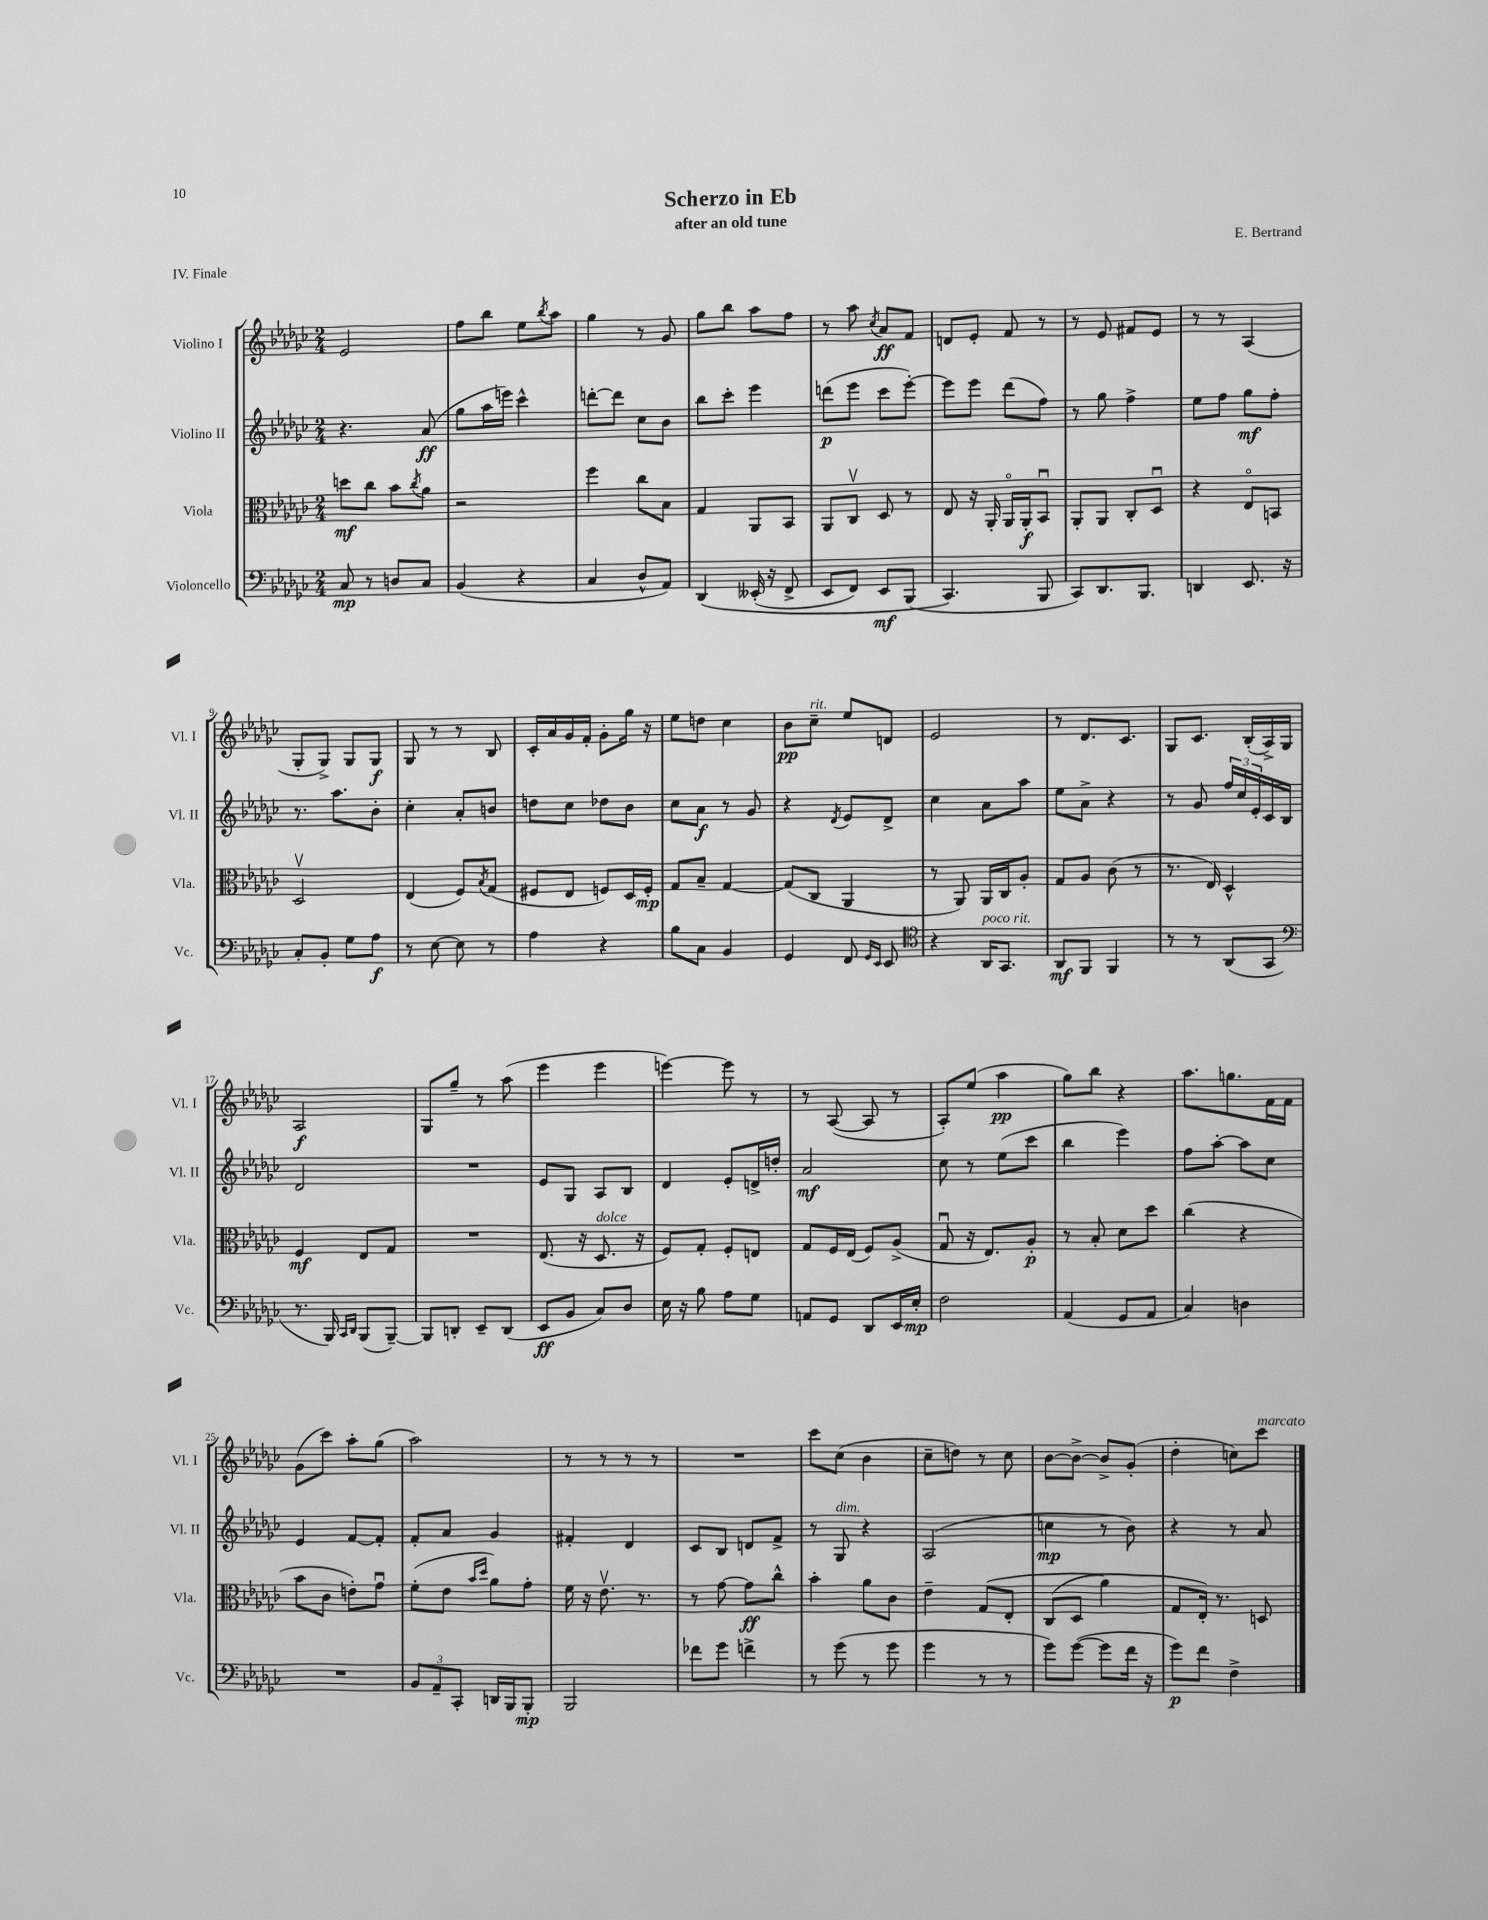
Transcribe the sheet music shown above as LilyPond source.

\header { title = "Scherzo in Eb" composer = "E. Bertrand" subtitle = "after an old tune" piece = "IV. Finale" }
<<
\new StaffGroup <<
\new Staff = "s0" \with { instrumentName = "Violino I" shortInstrumentName = "Vl. I" } {
    \clef treble \key ges \major \numericTimeSignature \time 2/4
    ees'2 |
    f''8 bes''8 ees''8 \acciaccatura { bes''8 } aes''8 |
    ges''4 r8 ges'8 |
    ges''8 bes''8 aes''8 f''8 |
    r8 aes''8 \acciaccatura { ces''8 } aes'8\ff f'8 |
    d'8 ees'8-. f'8 r8 |
    r8 ees'8 fis'8 ees'8 |
    r8 r8 aes4( |
    ges8-. ges8->) ges8 ges8\f |
    ges8 r8 r8 bes8 |
    ces'16-. aes'16 ges'16 f'16-. ges'8-. ges''16 r16 |
    ees''8 d''8 ces''4 |
    bes'8\pp ces''8--^\markup { \italic "rit." } ees''8 d'8 |
    ees'2 |
    r8 des'8. ces'8. |
    ges8 ces'8. bes16-.( aes16->) ges16 |
    aes2\f |
    ges8 ges''8-- r8 aes''8( |
    ees'''4 ees'''4 |
    e'''4~) e'''8 r8 |
    r8 aes8~( aes8 r8 |
    aes8-.) ees''8( aes''4\pp |
    ges''8) bes''8 r4 |
    aes''8. g''8. f'16 f'16 |
    ges'8( ces'''8) aes''8-. ges''8( |
    aes''2) |
    r8 r8 r8 r8 |
    R2 |
    ces'''8 ces''8( bes'4 |
    ces''8-- d''8) r8 ces''8 |
    bes'8~ bes'8~-> bes'8-> ges'8-.( |
    des''4-. c''8) ces'''8^\markup { \italic "marcato" } \bar "|." |
}
\new Staff = "s1" \with { instrumentName = "Violino II" shortInstrumentName = "Vl. II" } {
    \clef treble \key ges \major \numericTimeSignature \time 2/4
    r4. aes'8\ff( |
    ges''8 aes''16 e'''16) ces'''4-^ |
    d'''8~-. d'''8 ces''8 bes'8 |
    bes''8 ces'''8-. ees'''4 |
    d'''8\p( ees'''8 ces'''8 ees'''8~-.) |
    ees'''8 ees'''8 des'''8( f''8) |
    r8 ges''8 f''4-> |
    ees''8 f''8 ges''8\mf f''8-. |
    r8. aes''8. bes'8-. |
    ces''4-. aes'8-. b'8 |
    d''8 ces''8 des''8 bes'8 |
    ces''8 aes'8\f r8 ges'8 |
    r4 \acciaccatura { des'8 } ees'8 des'8-> |
    ces''4 aes'8 aes''8 |
    ees''8 aes'8-> r4 |
    r8 ges'8 \tuplet 3/2 { f''16 ces''16 ees'16-. } ces'16 bes16 |
    des'2 |
    R2 |
    ees'8 ges8 aes8 bes8 |
    des'4 ees'8-. d'16-> d''16-. |
    aes'2\mf |
    ces''8 r8 ees''8( ces'''8 |
    bes''4 ees'''4) |
    f''8 aes''8~-. aes''8 ces''8 |
    ees'4 f'8~ f'8-. |
    f'8-. aes'8 ges'4 |
    fis'4-. des'4 |
    ces'8 bes8 d'8 f'8-> |
    r8 ges8^\markup { \italic "dim." } r4 |
    aes2( |
    c''4\mp r8 bes'8) |
    r4 r8 aes'8 \bar "|." |
}
\new Staff = "s2" \with { instrumentName = "Viola" shortInstrumentName = "Vla." } {
    \clef alto \key ges \major \numericTimeSignature \time 2/4
    d''8\mf ces''8 bes'8 \acciaccatura { ces''8 } aes'8 |
    r2 |
    f''4 ces''8 bes8 |
    ges4 aes,8 bes,8 |
    aes,8 ces8\upbow des8 r8 |
    ees8 r16 aes,16-. aes,16\flageolet aes,16-.\f bes,8\downbow |
    aes,8-. aes,8 ces8-. des8\downbow |
    r4 ees8\flageolet b,8 |
    des2\upbow |
    ees4( f8) \acciaccatura { bes8 } ges8( |
    fis8 ees8 f8) des16 f16-.\mp |
    ges8 bes8-- ges4~ |
    ges8( ces8 aes,4 |
    r8 aes,8) aes,16 ces16 aes8-. |
    ges8 aes8 ces'8( r8 |
    r8. ees16) des4-^ |
    f4\mf ees8 ges8 |
    R2 |
    ees8.( r16 des8.^\markup { \italic "dolce" } r16 |
    f8) ges8-. f8-. e8 |
    ges8 f16 ees16( f8) aes8->( |
    ges8\downbow r16 ees8.) aes8-.\p |
    r8 bes8-. des'8 des''8 |
    ces''4( r4 |
    bes'8 ces'8 e'8-.) ges'8\downbow |
    f'8-.( ees'8 \grace { bes'16 des''16 } aes'8) ges'8-. |
    f'16 r16 ees'8.\upbow r8. |
    r8 ges'8~ ges'8\ff ces''8-^ |
    bes'4-. aes'8 ces'8 |
    ees'4-- ges8\( ees8-. |
    ces8( des8 aes'4) |
    ges8 ees16-.\) r8. d8 \bar "|." |
}
\new Staff = "s3" \with { instrumentName = "Violoncello" shortInstrumentName = "Vc." } {
    \clef bass \key ges \major \numericTimeSignature \time 2/4
    ces8\mp r8 d8 ces8 |
    bes,4( r4 |
    ces4 des8-^ aes,8) |
    des,4\( eeses,16-.( r16 f,8-> |
    ees,8 f,8) ees,8\mf bes,,8( |
    ces,4.\) bes,,8 |
    ces,8) des,8. bes,,8. |
    d,4 ees,8. r16 |
    ces8-. bes,8-. ges8 aes8\f |
    r8 ees8~ ees8 r8 |
    aes4 r4 |
    bes8 ces8 bes,4 |
    ges,4 f,8 \grace { ges,16 ees,16 } ees,8 |
    \clef tenor r4 aes,16^\markup { \italic "poco rit." } ges,8. |
    aes,8\mf f,8 f,4 |
    r8 r8 aes,8( ges,8 |
    \clef bass r8. bes,,16) \grace { ces,16 des,16 } bes,,8( bes,,8~--) |
    bes,,8 d,8-. ees,8-- d,8( |
    ees,8\ff bes,8 ces8) des8 |
    ees16 r16 bes8 aes8 ges8 |
    a,8 ges,8 des,8 ees,16 ees16-.\mp |
    f2 |
    aes,4( ges,8 aes,8 |
    ces4) d4 |
    R2 |
    \tuplet 3/2 { bes,8 aes,8-- ces,8-. } d,16 bes,,16 bes,,8-.\mp |
    bes,,2 |
    fes'8 ges'8 f'4-> |
    r8 ges'8( r8 ges'8 |
    ges'4 r8 r8 |
    ges'8) ges'8~( ges'8 f'16 r16 |
    ges'8\p) f'8 f4-> \bar "|." |
}
>>
>>
